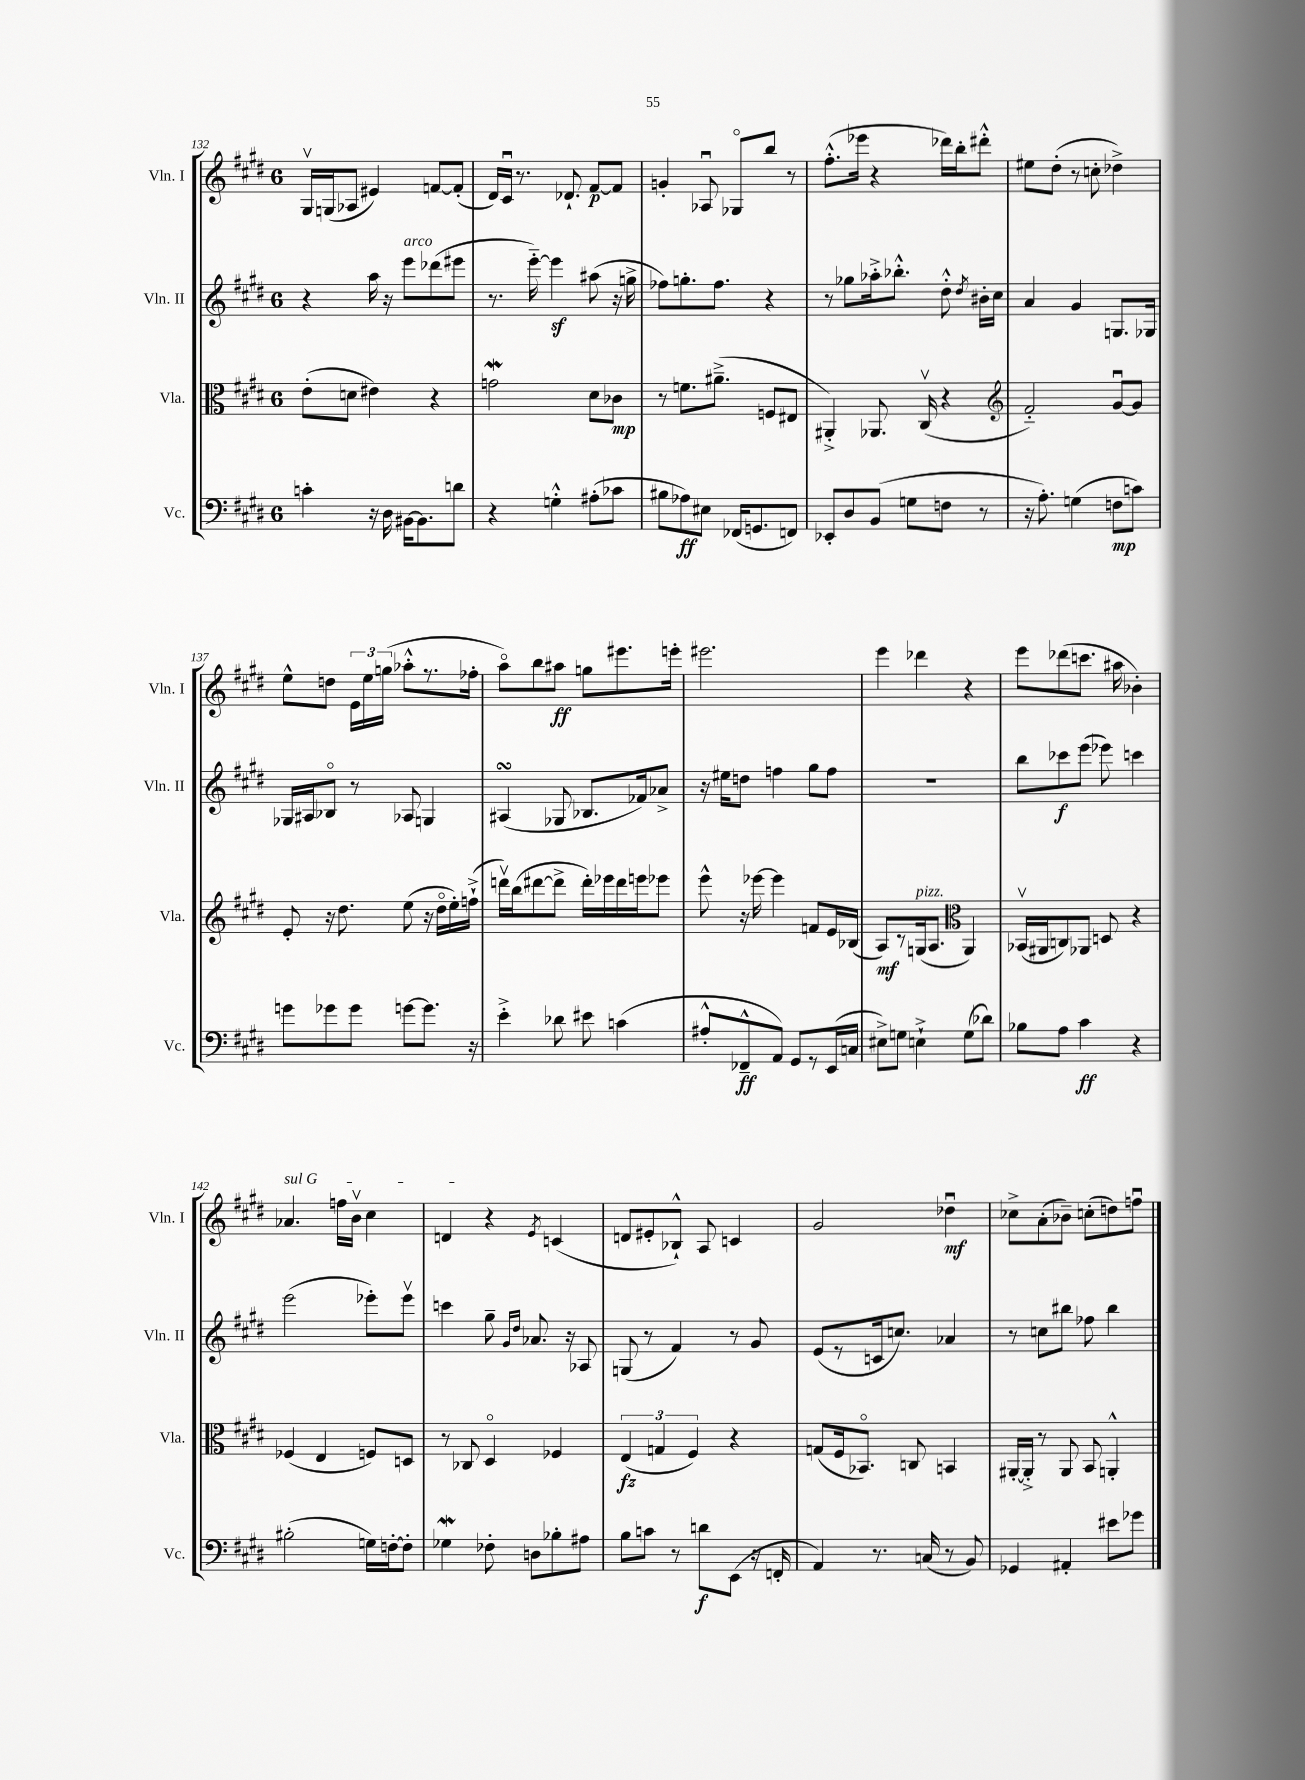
<<
\new StaffGroup <<
\new Staff = "s0" \with { instrumentName = "Vln. I" shortInstrumentName = "Vln. I" } {
    \clef treble \key e \major \once \override Staff.TimeSignature.style = #'single-digit \time 6/8
    \autoBeamOff gis16[\upbow g16( aes8] eis'4) f'8[~ f'8]-.( |
    dis'16[) cis'16]\downbow r8. des'8.-! fis'8[~\p fis'8] |
    g'4-. aes8\downbow ges8[\flageolet b''8] r8 |
    fis''8.[-.-^( ees'''16] r4 des'''16[) b''16-. dis'''8]-.-^ |
    eis''8[ dis''8]-.( r8 c''8-. des''4->) |
    e''8[-^ d''8] \tuplet 3/2 { e'16[ e''16 g''16]( } aes''8[-.-^ r8. fes''16]-. |
    a''8[\flageolet) b''8 ais''8]\ff g''8[ eis'''8. e'''16]-. |
    eis'''2. |
    e'''4 des'''4 r4 |
    e'''8[ des'''8( c'''8.] ais''16 bes'4-.) |
    \once \override TextSpanner.bound-details.left.text = \markup { \italic "sul G" } aes'4.\startTextSpan f''16[ b'16]\upbow cis''4 |
    d'4\stopTextSpan r4 \acciaccatura { e'8 } c'4( |
    d'8[ eis'8-. bes8]-!-^) a8 c'4 |
    gis'2 des''4\downbow\mf |
    ces''8[-> a'8-.( bes'8]--) c''8[-.( d''8) f''8]\downbow \bar "|." |
}
\new Staff = "s1" \with { instrumentName = "Vln. II" shortInstrumentName = "Vln. II" } {
    \clef treble \key e \major \once \override Staff.TimeSignature.style = #'single-digit \time 6/8
    \autoBeamOff r4 a''16 r16 e'''8[^\markup { \italic "arco" } des'''8( eis'''8] |
    r8. e'''16~-_) e'''4\sf ais''8( r16 g''16-> |
    fes''8[) g''8.-. fes''8.] r4 |
    r8 ges''8[ aes''16-.-> bes''8.]-.-^ dis''8-.-^ \acciaccatura { dis''8 } bis'16[-. cis''16] |
    a'4 gis'4 g8.[ ges16] |
    ges16[ ais16 bes8]\flageolet r8 aes8 g4 |
    ais4\turn( ges8 bes8.[ fes'16) aes'8]-> |
    r16 eis''16[ d''8] f''4 gis''8[ f''8] |
    R2. |
    b''8[ ces'''8\f e'''8]( ees'''8) c'''4 |
    e'''2( ees'''8[-.) ees'''8]\upbow |
    c'''4 gis''8-- \grace { gis'16[ dis''16] } aes'8. r16 aes8 |
    g8( r8 fis'4) r8 gis'8 |
    e'8[( r8 c'16 c''8.]) aes'4 |
    r8 c''8[ bis''8] fes''8 bis''4 \bar "|." |
}
\new Staff = "s2" \with { instrumentName = "Vla." shortInstrumentName = "Vla." } {
    \clef alto \key e \major \once \override Staff.TimeSignature.style = #'single-digit \time 6/8
    \autoBeamOff e'8[-.( d'8] eis'4) r4 |
    g'2\mordent dis'8[ ces'8]\mp |
    r8 f'8.[ ais'8.]--->( f8[ eis8] |
    ais,4-.->) aes,8. cis16\upbow( r4 |
    \clef treble fis'2-_) gis'8[~\downbow gis'8] |
    e'8-. r16 dis''8. e''8( r16 dis''16[\flageolet e''16-.) f''16]-!->( |
    d'''16[\upbow) b''16( dis'''8~ dis'''8]-> dis'''16[-.) ees'''16 dis'''16 e'''16 ees'''8] |
    e'''8-^ r16 ees'''16~ ees'''4 f'8[ e'16 bes16]( |
    a8[\mf) r8 g16^\markup { \italic "pizz." }( a8.] \clef alto a,4) |
    bes,16[\upbow( ais,16 c8) aes,8] d8 r4 |
    fes4( e4 f8[) d8] |
    r8 ces8 dis4\flageolet fes4 |
    \tuplet 3/2 { e4\fz( g4 fis4) } r4 |
    g8[( fis16 bes,8.]\flageolet) c8 b,4 |
    ais,16[~-. ais,16]-.-> r8 ais,8 b,8 a,4-.-^ \bar "|." |
}
\new Staff = "s3" \with { instrumentName = "Vc." shortInstrumentName = "Vc." } {
    \clef bass \key e \major \once \override Staff.TimeSignature.style = #'single-digit \time 6/8
    \autoBeamOff c'4-. r16 dis16 bis,16[~ bis,8. d'8] |
    r4 g4-.-^ ais8[-.( ces'8] |
    bis8[ aes8\ff) eis8] fes,16[( g,8. f,8]) |
    ees,8[-. dis8 b,8]( g8[ f8] r8 |
    r16 a8.-.) g4( f8[\mp c'8]) |
    g'8[ ges'8 ges'8] g'8[~ g'8.] r16 |
    e'4-.-> des'8 eis'8 c'4( |
    ais8[-.-^ fes,8---^\ff a,8]) gis,8[ r8 e,16( c16] |
    eis8[->) g8] e4-!-> g8[( des'8]) |
    bes8[ a8] cis'4\ff r4 |
    bis2-.( g16[) f16~-. f8]-. |
    ges4\mordent fes8-. d8[ bes8-. ais8] |
    b8[ c'8] r8 d'8[\f e,8]( r16 f,16-. |
    a,4) r8. c16( r8 b,8) |
    ges,4 ais,4-. eis'8[ ges'8] \bar "|." |
}
>>
>>
\layout { \context { \Score currentBarNumber = #132 } }
